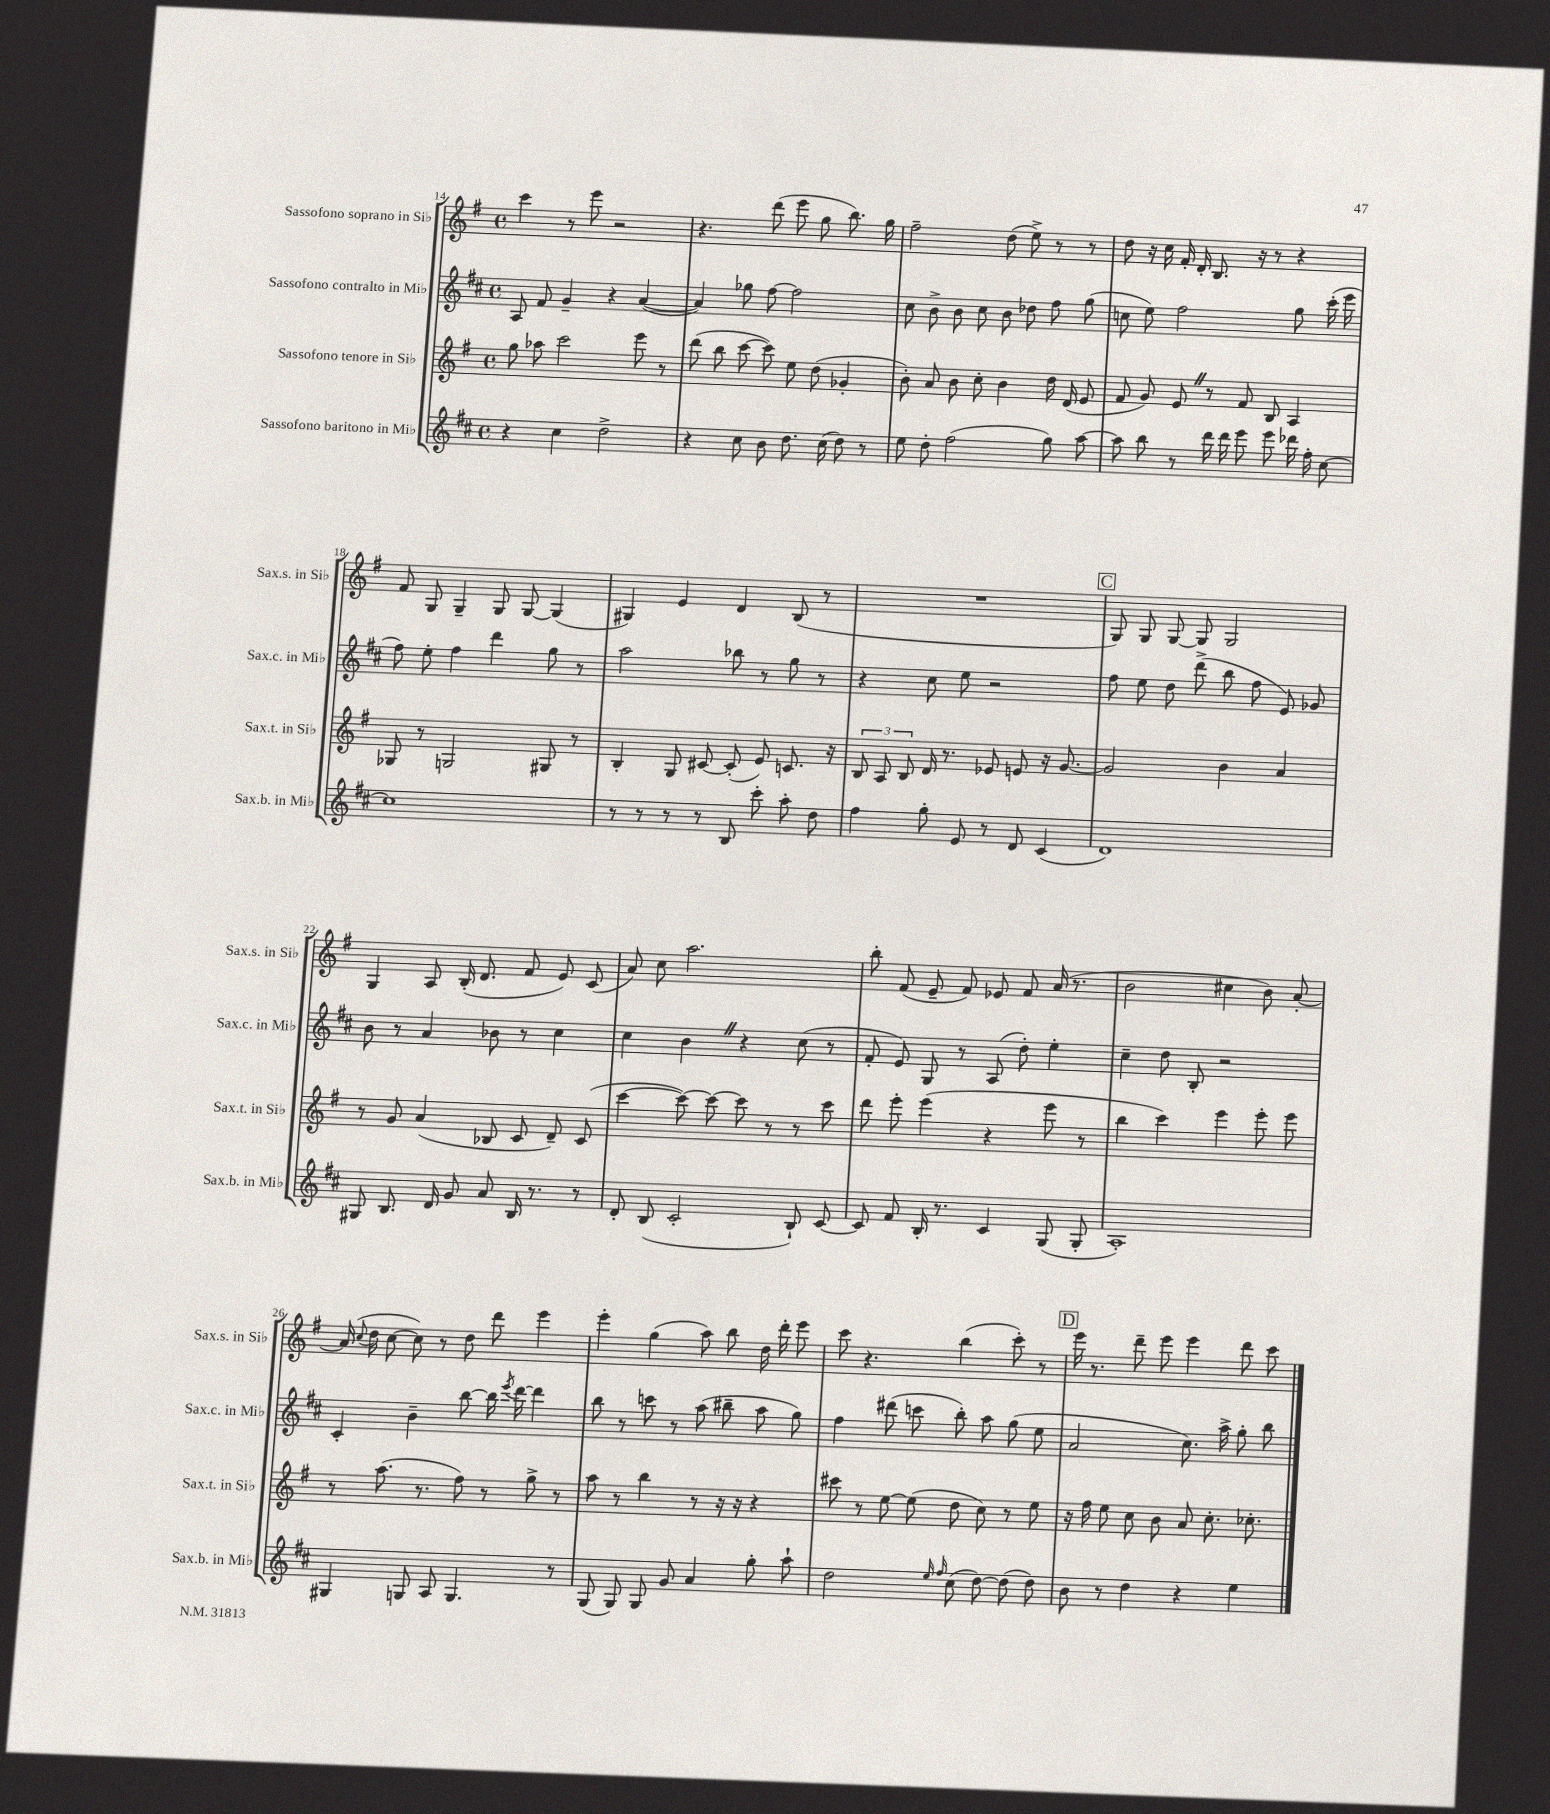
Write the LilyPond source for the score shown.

<<
\new StaffGroup <<
\new Staff = "s0" \with { instrumentName = "Sassofono soprano in Sib" shortInstrumentName = "Sax.s. in Sib" } {
    \clef treble \key g \major \defaultTimeSignature \time 4/4
    \autoBeamOff c'''4 r8 e'''8 r2 |
    r4. d'''8( e'''8 g''8 b''8.) g''16 |
    fis''2-- d''8( e''8->) r8 r8 |
    d''8 r16 c''16 fis'16-. d'16-. b8. r16 r8 r4 |
    fis'8 g8 g4-- g8 g8~ g4( |
    gis4) e'4 d'4 b8( r8 |
    R1 |
    \mark \markup { \box "C" } g8) g8 g8~ g8 g2 |
    g4 a8 b16-.( d'8. fis'8 e'8) c'8( |
    a'8) c''8 a''2. |
    b''8-. fis'8( e'8-- fis'8) ees'8 fis'8 a'16( r8. |
    b'2 cis''4 b'8) a'8~-. |
    a'16( \appoggiatura { c''8 } d''16 c''8~ c''8) r8 d''8 d'''8 e'''4 |
    e'''4-. g''4( a''8) b''8 d''16 d'''16-. e'''8 |
    c'''8 r4. b''4( c'''8-.) r8 |
    \mark \markup { \box "D" } e'''16 r8. d'''8-- e'''8 e'''4 d'''8 c'''8 \bar "|." |
}
\new Staff = "s1" \with { instrumentName = "Sassofono contralto in Mib" shortInstrumentName = "Sax.c. in Mib" } {
    \clef treble \key d \major \defaultTimeSignature \time 4/4
    \autoBeamOff a8 fis'8 g'4-- r4 a'4~( |
    a'4) ges''8 fis''8~ fis''2 |
    cis''8 b'8-> b'8 cis''8 b'8 des''8 fis''8 g''8( |
    c''8 e''8) fis''2 g''8 cis'''16-.( e'''16 |
    fis''8) e''8-. fis''4 d'''4 g''8 r8 |
    a''2 bes''8 r8 g''8 r8 |
    r4 cis''8 e''8 r2 |
    \mark \markup { \box "C" } fis''8 e''8 d''8 d'''8->( b''8 fis''8 e'8) ges'8 |
    b'8 r8 a'4 bes'8 r8 cis''4 |
    cis''4 b'4 \once \override BreathingSign.text = \markup { \musicglyph "scripts.caesura.straight" } \breathe r4 cis''8( r8 |
    fis'8-. e'8) g8 r8 a8( d''8-.) e''4-. |
    cis''4-- d''8 b8-. r2 |
    cis'4-. b'4-- b''8~ b''16 \acciaccatura { e'''8 } d'''16~ d'''4 |
    b''8 r8 c'''8 r8 a''8( bis''8-- a''8 g''8) |
    fis''4 dis'''8( c'''8 b''8-.) a''8 g''8( e''8 |
    \mark \markup { \box "D" } a'2 cis''8.) a''16-> g''8-. b''8 \bar "|." |
}
\new Staff = "s2" \with { instrumentName = "Sassofono tenore in Sib" shortInstrumentName = "Sax.t. in Sib" } {
    \clef treble \key g \major \defaultTimeSignature \time 4/4
    \autoBeamOff g''8 aes''8 c'''2 e'''8 r8 |
    d'''8( b''8 c'''8~ c'''8) e''8 d''8( ges'4-. |
    b'8-.) a'8 b'8 c''8-. b'4 d''16 d'16( e'8 |
    fis'8 g'8) e'8 \once \override BreathingSign.text = \markup { \musicglyph "scripts.caesura.straight" } \breathe r8 fis'8 b8 a4 |
    ges8 r8 g2 gis8 r8 |
    b4-. g8 cis'8~ cis'8-.( e'8) c'8. r16 |
    \tuplet 3/2 { b8 a8 b8 } d'16 r8. ees'8 e'8 r16 g'8.~ |
    \mark \markup { \box "C" } g'2 b'4 a'4 |
    r8 g'8 a'4( bes8 c'8 d'8--) c'8( |
    c'''4~ c'''8~) c'''8~ c'''8 r8 r8 c'''8 |
    d'''8 e'''8-. e'''4( r4 e'''8 r8 |
    b''4 c'''4) e'''4 e'''8-. e'''8 |
    r8 a''8.( r8. fis''8) r8 g''8-> r8 |
    a''8 r8 b''4 r8 r16 r16 r4 |
    cis'''8 r8 e''8~ e''8( d''8 c''8) r8 e''8 |
    \mark \markup { \box "D" } r16 fis''16 e''8 c''8 b'8 a'8 c''8.-. ces''8.-. \bar "|." |
}
\new Staff = "s3" \with { instrumentName = "Sassofono baritono in Mib" shortInstrumentName = "Sax.b. in Mib" } {
    \clef treble \key d \major \defaultTimeSignature \time 4/4
    \autoBeamOff r4 cis''4 d''2-> |
    r4 cis''8 b'8 d''8. cis''16( d''8) r8 |
    e''8 d''8-. fis''2( g''8) a''8~ |
    a''8 b''8 r8 d'''16 d'''16 e'''8 e'''8 des'''16 fis''16-. cis''8~ |
    cis''1 |
    r8 r8 r8 r8 b8 cis'''8-. a''8-. d''8 |
    fis''4 g''8-. e'8 r8 d'8 cis'4( |
    \mark \markup { \box "C" } d'1) |
    gis8 b8. d'16 g'8 a'8 b16 r8. r8 |
    d'8-. b8( cis'2-. b8-!) cis'8~ |
    cis'8 fis'8 b16-. r8. cis'4 g8( g8-. |
    a1-.) |
    gis4 g8 a8 g4. r8 |
    g8( g8) g8 g'8 a'4 g''8-. a''8-! |
    d''2 \grace { e''16 fis''16 } cis''8( d''8~) d''8( d''8) |
    \mark \markup { \box "D" } b'8 r8 d''4 r4 e''4 \bar "|." |
}
>>
>>
\layout { \context { \Score currentBarNumber = #14 } }
